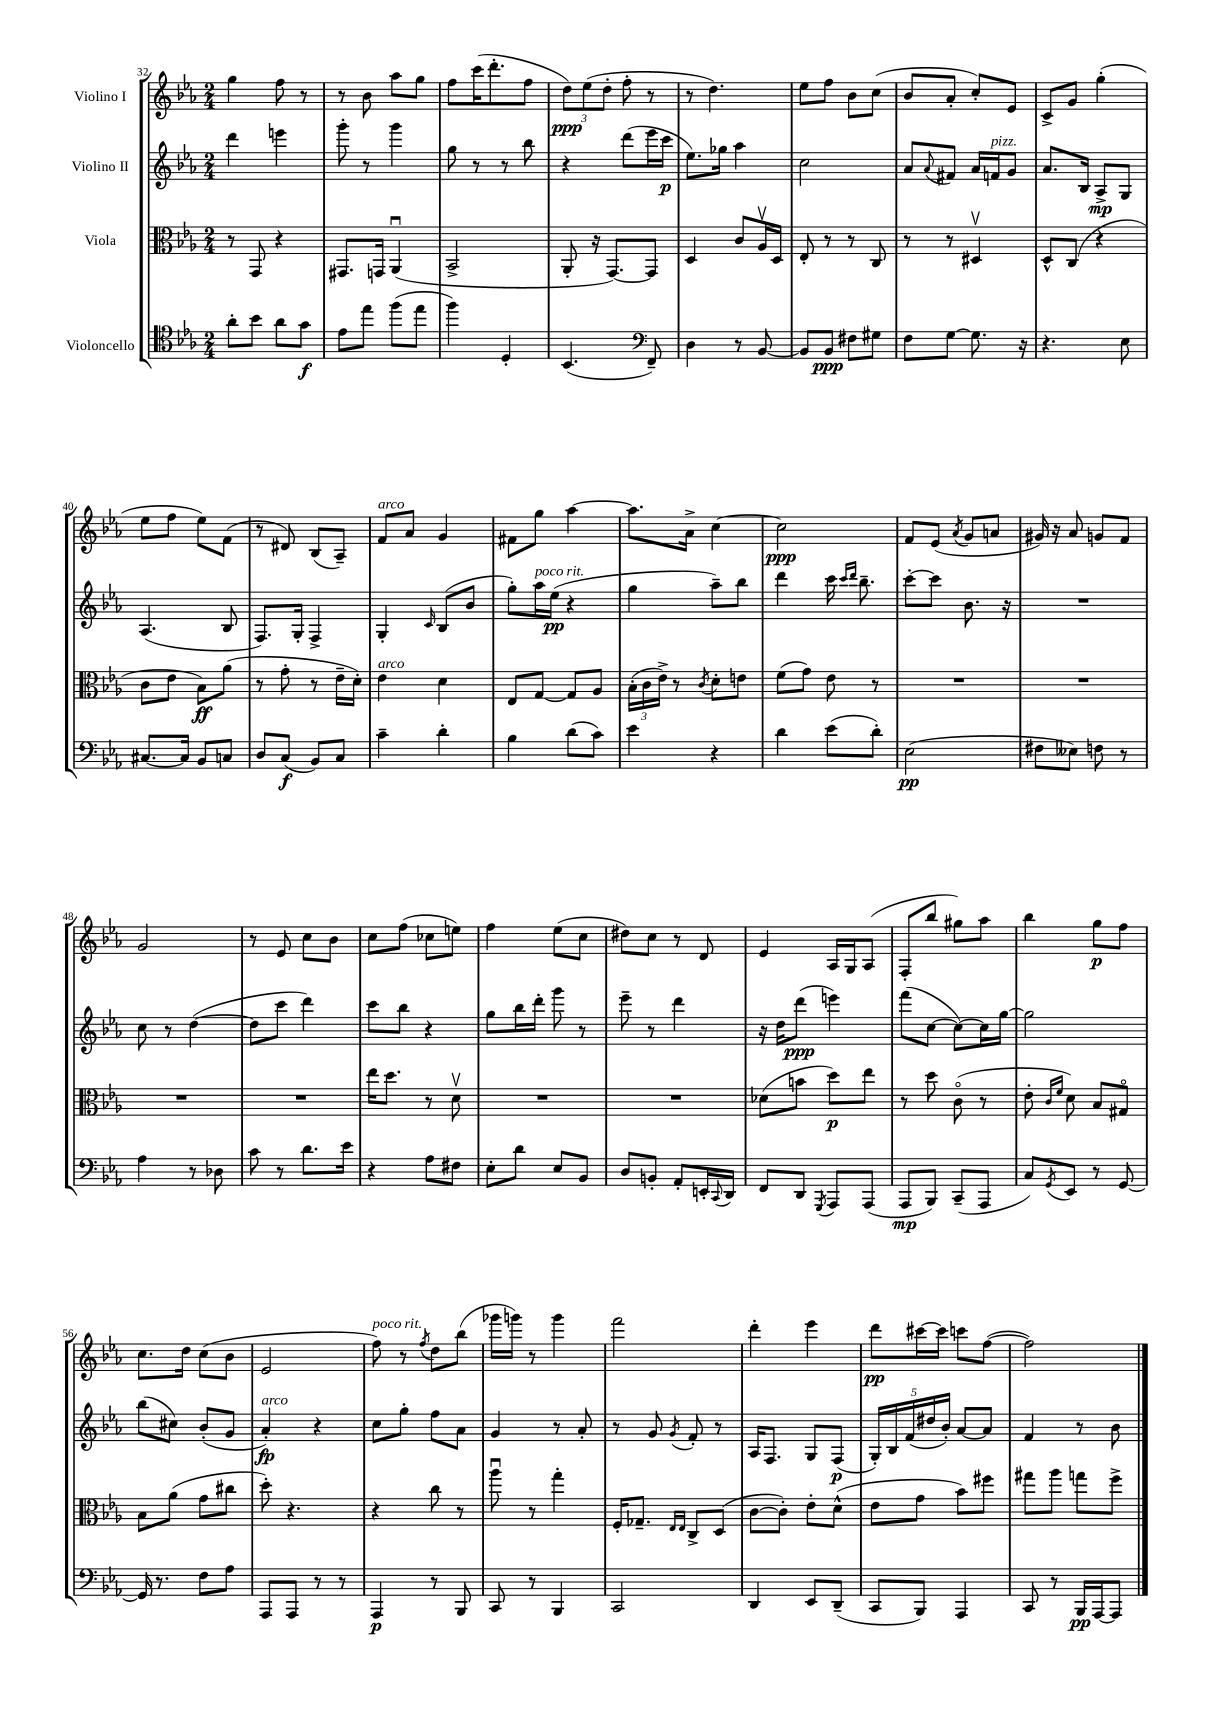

**kern	**kern	**kern	**kern
*staff4	*staff3	*staff2	*staff1
*clefC4	*clefC3	*clefG2	*clefG2
*k[b-e-a-]	*k[b-e-a-]	*k[b-e-a-]	*k[b-e-a-]
*M2/4	*M2/4	*M2/4	*M2/4
8a-'	8r	4ddd	4gg
8b-	8GG	.	.
8a-	4r	4eee	8ff
8g	.	.	8r
=	=	=	=
8e-	8.GG#	8ggg'	8r
8ee-	.	8r	8b-
.	16GG	.	.
(8ff	(4AA-u	4ggg	8aa-
8ee-	.	.	8gg
=	=	=	=
4ff)	2BB-^	8gg	8ff
.	.	8r	(16ccc
.	.	.	8.ddd'
4D'	.	8r	.
.	.	8bb-	8ff
=	=	=	=
(4.BB-	8AA-'	4r	12dd)
.	.	.	(12ee-
.	16r	.	.
.	.	.	12dd'
.	[8.GG)	.	.
.	.	(8ddd	8ff'
*clefF4	*	*	*
8FF~)	8GG]	16eee-	8r
.	.	16ccc	.
=	=	=	=
4D	4D	8.ee-)	8r
.	.	.	4.dd)
.	.	16gg-	.
8r	8c	4aa-	.
[8BB-	16A-v	.	.
.	16D	.	.
=	=	=	=
8BB-]	8E-'	2cc	8ee-
8BB-	8r	.	8ff
8F#	8r	.	8b-
8G#	8C	.	(8cc
=	=	=	=
8F	8r	8a-	8b-
.	.	8qqa-	.
[8G	8r	8f#	8a-'
8.G]	4D#v	16a-	8cc')
.	.	16f	.
.	.	8g	8e-
16r	.	.	.
=	=	=	=
4.r	8D^^	8.a-	8c^
.	(8C	.	8g
.	.	16B-	.
.	4r	8A-^	(4gg'
8E-	.	8G	.
=	=	=	=
[8.C#	8c	(4.A-	8ee-
.	8e-	.	8ff
16C#]	.	.	.
8BB-	8B-)	.	8ee-)
8C	(8a-	8B-	(8f
=	=	=	=
8D	8r	8.F)	8r
(8C	8g'	.	8d#)
.	.	16G'	.
8BB-)	8r	4F^	(8B-
8C	16e-~	.	8A-~)
.	16d')	.	.
=	=	=	=
4c~	4e-	4G'	8f
.	.	.	8a-
.	.	16qqc	.
4d'	4d	(8B-	4g
.	.	8b-	.
=	=	=	=
4B-	8E-	8gg')	8f#
.	[8G	16aa-	8gg
.	.	(16ee-	.
(8d	8G]	4r	[4aa-
8c)	8A-	.	.
=	=	=	=
4e-	(24B-'	4gg	8.aa-]
.	24c	.	.
.	24e-^)	.	.
.	8r	.	.
.	.	.	16a-^
.	8qc	.	.
4r	8d'	8aa-~)	[4cc
.	8e	8bb-	.
=	=	=	=
4d	(8f	4ddd	2cc]
.	8g)	.	.
(8e-	8e-	16ccc	.
.	.	16qqccc	.
.	.	16qqddd	.
.	.	8.bb-~	.
8d')	8r	.	.
=	=	=	=
(2E-	2r	[8ccc'	8f
.	.	8ccc]	(8e-
.	.	.	8qa-
.	.	8.b-	8g
.	.	.	8a
.	.	16r	.
=	=	=	=
8F#	2r	2r	16g#)
.	.	.	16r
8E--)	.	.	8a-
8F	.	.	8g
8r	.	.	8f
=	=	=	=
4A-	2r	8cc	2g
.	.	8r	.
8r	.	([4dd	.
8D-	.	.	.
=	=	=	=
8c	2r	8dd]	8r
8r	.	8ccc	8e-
8.d	.	4ddd)	8cc
.	.	.	8b-
16e-	.	.	.
=	=	=	=
4r	16ee-	8ccc	8cc
.	8.dd	.	.
.	.	8bb-	(8ff
8A-	8r	4r	8cc-
8F#	8dv	.	8ee)
=	=	=	=
8E-'	2r	8gg	4ff
8d	.	16bb-	.
.	.	16ddd'	.
8E-	.	8ggg	(8ee-
8BB-	.	8r	8cc
=	=	=	=
8D	2r	8eee-~	8dd#)
8BB'	.	8r	8cc
8AA-'	.	4ddd	8r
16EE'	.	.	8d
8qqCC	.	.	.
16DD	.	.	.
=	=	=	=
8FF	(8d-	16r	4e-
.	.	16dd	.
8DD	8b	(8ddd	.
8qGGG	.	.	.
8AAA-	8dd)	4eee)	16A-
.	.	.	16G
(8AAA-	8ee-	.	(8A-
=	=	=	=
8AAA-	8r	(8fff	8F'
8BBB-)	8dd	[8cc	8bb-
(8CC~	(8co	8cc_)	8gg#)
8AAA-	8r	16cc]	8aa-
.	.	[16gg	.
=	=	=	=
8C)	8e-'	2gg]	4bb-
.	16qqc	.	.
8qGG	16qqf	.	.
8EE-	8d)	.	.
8r	8B-	.	8gg
[8GG	8G#o	.	8ff
=	=	=	=
16GG]	8B-	(8bb-	8.cc
8.r	.	.	.
.	(8a-	8cc#)	.
.	.	.	16dd
8F	8g	(8b-'	(8cc
8A-	8cc#	8g	8b-
=	=	=	=
8AAA-	8dd')	4a-')	2e-
8AAA-	4.r	.	.
8r	.	4r	.
8r	.	.	.
=	=	=	=
4AAA-	4r	8cc	8ff)
.	.	8gg'	8r
.	.	.	8qff
8r	8cc	8ff	8dd
8BBB-	8r	8a-	(8bb-
=	=	=	=
8CC	8aa-u	4g	16ggg-
.	.	.	16ggg)
8r	8r	.	8r
4BBB-	4gg'	8r	4ggg
.	.	8a-'	.
=	=	=	=
2CC	16F'	8r	2fff
.	8.G-~	.	.
.	.	8g	.
.	16qqE-	.	.
.	16qqE-	8qg	.
.	8C^	8f'	.
.	(8D	8r	.
=	=	=	=
4DD	[8c	16A-	4ddd'
.	.	8.F	.
.	8c'])	.	.
8EE-	8e-'	8G	4eee-
(8DD~	(8d^^	(8F	.
=	=	=	=
8CC	8e-	20G')	8ddd
.	.	20B-	.
.	.	(20f	.
8BBB-)	8g	.	[16ccc#
.	.	20dd#	.
.	.	.	16ccc#]
.	.	20b-')	.
4AAA-	8b-)	[8a-	8ccc
.	8ff#	8a-]	([8ff
=	=	=	=
8CC	8gg#	4f	2ff])
8r	8aa-	.	.
16BBB-	8gg	8r	.
[16AAA-	.	.	.
8AAA-]	8ff^	8b-	.
==	==	==	==
*-	*-	*-	*-
